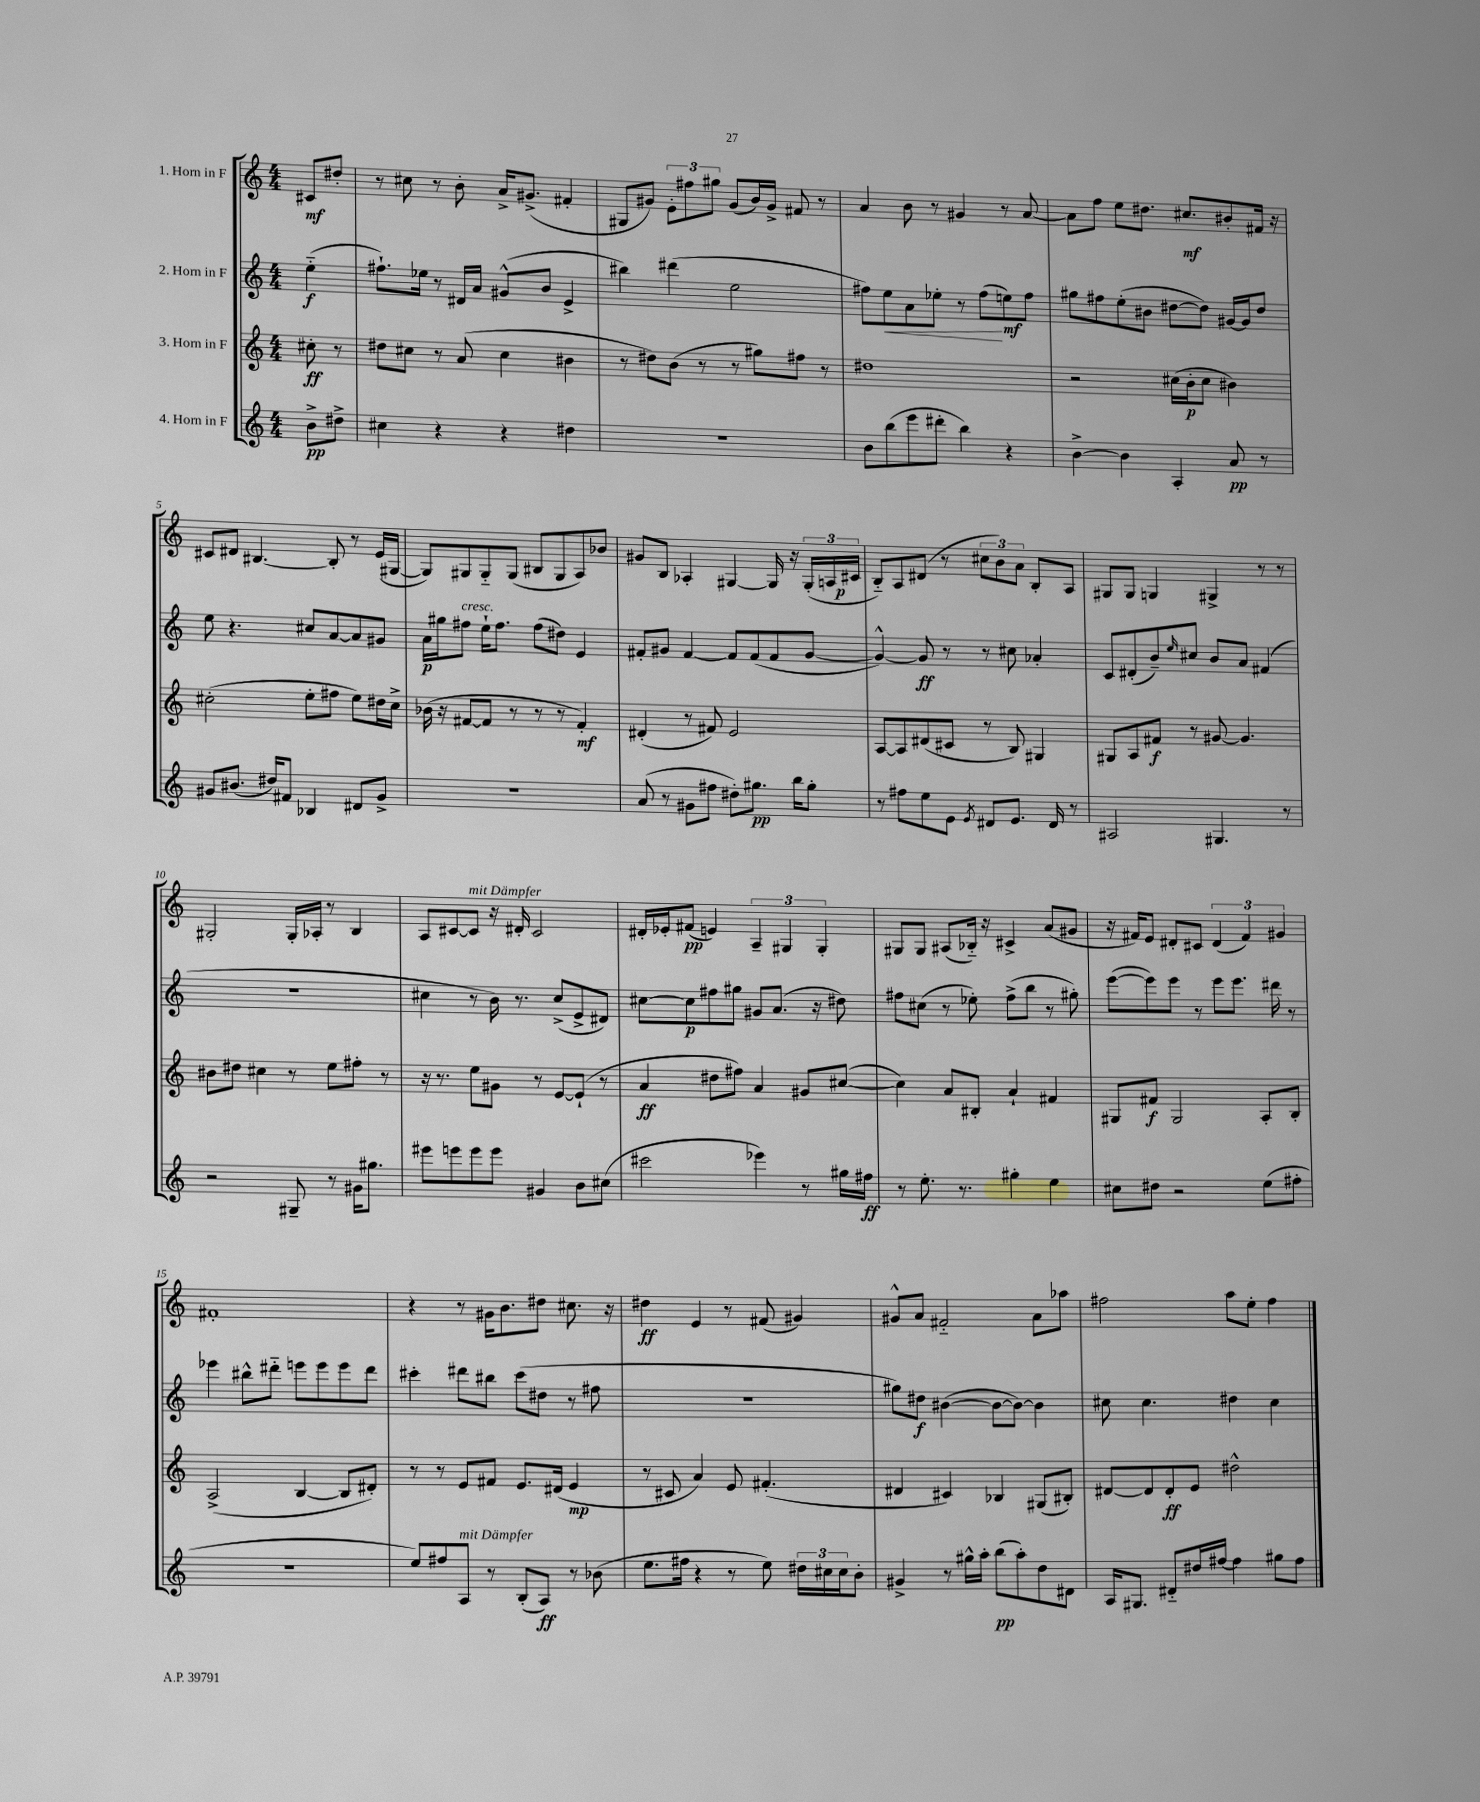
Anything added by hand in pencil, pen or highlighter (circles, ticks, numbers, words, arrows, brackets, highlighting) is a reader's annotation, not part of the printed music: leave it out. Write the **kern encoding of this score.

**kern	**dynam	**kern	**dynam	**kern	**dynam	**kern	**dynam
*part4	*part4	*part3	*part3	*part2	*part2	*part1	*part1
*staff4	*staff4	*staff3	*staff3	*staff2	*staff2	*staff1	*staff1
*I"4. Horn in F	*	*I"3. Horn in F	*	*I"2. Horn in F	*	*I"1. Horn in F	*
*clefG2	*	*clefG2	*	*clefG2	*	*clefG2	*
*k[]	*	*k[]	*	*k[]	*	*k[]	*
*M4/4	*	*M4/4	*	*M4/4	*	*M4/4	*
=	=	=	=	=	=	=	=
8b^\L	pp	8cc#X'\	ff	(4ee\	f	8c#X/L	mf
8dd#X^\J	.	8r	.	.	.	8dd#X'/J	.
=1	=1	=1	=1	=1	=1	=1	=1
4cc#X\	.	8dd#X\L	.	8.ff#X`\L)	.	8r	.
.	.	8cc#X\J	.	.	.	8cc#X\	.
.	.	.	.	16ee-X\Jk	.	.	.
4r	.	8r	.	8r	.	8r	.
.	.	(8a/	.	16d#X/LL	.	8b'\	.
.	.	.	.	16a/JJ	.	.	.
4r	.	4cc#\	.	(8g#X^^/L	.	16a^/KL	.
.	.	.	.	.	.	(8.g#X^/J	.
.	.	.	.	8b/J	.	.	.
4dd#X\	.	4b#X\	.	4e^/	.	4f#X'/	.
=2	=2	=2	=2	=2	=2	=2	=2
1r	.	8r	.	4bb#X\)	.	8G#X/L	.
.	.	8dd#X\L)	.	.	.	8g#X/J)	.
.	.	(8b\J	.	(4ddd#X\	.	12e'\L	.
.	.	.	.	.	.	12ff#X\	.
.	.	8r	.	.	.	.	.
.	.	.	.	.	.	12gg#X\J	.
.	.	8r	.	2ee\	.	(8g#/L	.
.	.	8gg#X\L)	.	.	.	16b/L)	.
.	.	.	.	.	.	16g#^/JJ	.
.	.	8ff#X\J	.	.	.	8f#X/	.
.	.	8r	.	.	.	8r	.
=3	=3	=3	=3	=3	=3	=3	=3
8b\L	.	1dd#X	.	8ff#X\L)	.	4a/	.
!	!	!	!	!	!LO:HP:b	!	!
(8bb\	.	.	.	8ee\	<	.	.
8eee\	.	.	.	8a\	.	8b\	.
8ddd#X'\J	.	.	.	8ee-X'\J	.	8r	.
4bb\)	.	.	.	8r	.	4g#X/	.
.	.	.	.	(8ff#\L	.	.	.
4r	.	.	.	8een\)	[ mf	8r	.
.	.	.	.	8ff#\J	.	[8a/	.
=4	=4	=4	=4	=4	=4	=4	=4
[4b^\	.	2r	.	8gg#X\L	.	8a\L]	.
.	.	.	.	8ff#X\	.	8ff\J	.
4b\]	.	.	.	(8ee'\	.	8ee\L	.
.	.	.	.	8b#X\J	.	8.dd#X\J	.
4A'/	.	(16cc#X\LL	.	[8dd#X\L	.	.	.
.	.	16b'\J	p	.	.	8.cc#X/L	mf
.	.	8cc#\J	.	8dd#\J])	.	.	.
8a/	pp	4b#X\)	.	[16g#X/LL	.	8b#X'/	.
.	.	.	.	16g#/J]	.	.	.
8r	.	.	.	8dd#/J	.	16f#X/Jk	.
.	.	.	.	.	.	16r	.
!!LO:LB:g=z
=5	=5	=5	=5	=5	=5	=5	=5
8g#X/L	.	(2cc#X'\	.	8ee\	.	8c#X/L	.
(8.b#X/J	.	.	.	4.r	.	8d#X/J	.
.	.	.	.	.	.	[4.B#X/	.
16dd#X/KL)	.	.	.	.	.	.	.
8f#X/J	.	.	.	.	.	.	.
4B-X/	.	8ee'\L	.	8cc#X/L	.	.	.
.	.	8ff#X\J	.	[8a/	.	8B#'/]	.
8d#X/L	.	8ee\L)	.	8a/]	.	8r	.
8g#^/J	.	16dd#X\L	.	8g#X/J	.	(16e/LL	.
.	.	16cc#^\JJ	.	.	.	[16G#X/JJ	.
=6	=6	=6	=6	=6	=6	=6	=6
1r	.	(16b-X\	.	16a\LL	p	8G#/L])	.
.	.	16r	.	16gg#X\J	.	.	.
!	!	!	!	!LO:TX:a:i:t=cresc.	!	!	!
.	.	[8f#X/L	.	8ff#X\J	.	8G#X/	.
.	.	8f#/J]	.	16ee`\KL	.	8G#/	.
.	.	.	.	8.ff#\J	.	.	.
.	.	8r	.	.	.	(8G#/J	.
.	.	8r	.	(8ff#\L	.	8B#X/L	.
.	.	8r	.	8dd#X\J)	.	8G#/	.
.	.	4f#'/)	mf	4e/	.	8A/)	.
.	.	.	.	.	.	8b-X/J	.
=7	=7	=7	=7	=7	=7	=7	=7
(8a/	.	(4d#X'/	.	8f#X'/L	.	8g#X/L	.
8r	.	.	.	8g#X/J	.	8B/J	.
8g#X\L	.	8r	.	[4f#/	.	4A-X'/	.
8ff#X\J	.	8f#X/)	.	.	.	.	.
8dd#X'\L)	.	2e/	.	8f#/L]	.	[4G#X/	.
8.gg#X\J	pp	.	.	(8f#/	.	.	.
.	.	.	.	8f#/	.	16G#/]	.
16bb\KL	.	.	.	.	.	16r	.
8gg#'\J	.	.	.	[8g#/J	.	(24G#'/LL	.
.	.	.	.	.	.	24An/	.
.	.	.	.	.	.	24c#X/JJ	p
=8	=8	=8	=8	=8	=8	=8	=8
8r	.	[8A/L	.	4g#^^/_)	.	8B/L)	.
8ff#X\L	.	8A/]	.	.	.	8A/	.
8ee\	.	(8d#X/	.	8g#/]	ff	(8d#X/J	.
8e\J	.	8c#X/J	.	8r	.	8r	.
8qe/	.	.	.	.	.	.	.
8d#X/L	.	8r	.	8r	.	12cc#X\L	.
.	.	.	.	.	.	12b\)	.
8.e/J	.	8B/)	.	8cc#X\	.	.	.
.	.	.	.	.	.	12a\J	.
.	.	4G#X/	.	4a-X'/	.	8B'/L	.
16d#/	.	.	.	.	.	.	.
8r	.	.	.	.	.	8A/J	.
=9	=9	=9	=9	=9	=9	=9	=9
2A#X/	.	8G#X/L	.	8c/L	.	8G#X/L	.
.	.	8A/	.	(8d#X'/	.	8G#/J	.
.	.	8f#X/J	f	8b~/)	.	4Gn/	.
.	.	.	.	16qqee/	.	.	.
.	.	8r	.	8cc#X/J	.	.	.
4.G#X/	.	[8g#X/	.	8b/L	.	4G#X^/	.
.	.	4.g#/]	.	8a/J	.	.	.
.	.	.	.	(4f#X/	.	8r	.
8r	.	.	.	.	.	8r	.
!!LO:LB:g=z
=10	=10	=10	=10	=10	=10	=10	=10
2r	.	8b#X\L	.	1r	.	2G#X'/	.
.	.	8dd#X\J	.	.	.	.	.
.	.	4cc#X\	.	.	.	.	.
8G#X~/	.	8r	.	.	.	16G#'/LL	.
.	.	.	.	.	.	16A-X'/JJ	.
8r	.	8ee\L	.	.	.	8r	.
16g#X\KL	.	8ff#X'\J	.	.	.	4B/	.
8.gg#X\J	.	.	.	.	.	.	.
.	.	8r	.	.	.	.	.
=11	=11	=11	=11	=11	=11	=11	=11
8eee#X\L	.	16r	.	4cc#X\	.	8A/L	.
.	.	8.r	.	.	.	.	.
8eeen\	.	.	.	.	.	[8c#X/	.
!	!	!	!	!	!	!LO:TX:a:i:t=mit Dämpfer	!
8eee\	.	8ee\L	.	8r	.	8c#/J]	.
8eee\J	.	8g#X\J	.	16b\)	.	16r	.
.	.	.	.	8.r	.	16d#X'/	.
4g#X/	.	8r	.	.	.	2c#/	.
.	.	[8e/L	.	(8cc#^/L	.	.	.
8b\L	.	(8e`/J]	.	8e^/	.	.	.
(8cc#X\J	.	8r	.	8d#X/J)	.	.	.
=12	=12	=12	=12	=12	=12	=12	=12
2ccc#X\	.	4a/	ff	[8cc#X\L	.	16d#X'/LL	.
.	.	.	.	.	.	16e-X'/J	.
.	.	.	.	8cc#\]	p	(8f#X/J	pp
.	.	8dd#X\L	.	8ff#X\	.	4en/)	.
.	.	8ff#X\J)	.	8gg#X\J	.	.	.
4eee-X\)	.	4a/	.	8g#X/L	.	6A~/	.
.	.	.	.	(8.a/J	.	.	.
.	.	.	.	.	.	6G#X/	.
8r	.	8g#X/L	.	.	.	.	.
.	.	.	.	16r	.	.	.
.	.	.	.	.	.	6G#'/	.
16gg#X\LL	.	([8cc#X/J	.	8dd#X\)	.	.	.
16ff#X\JJ	ff	.	.	.	.	.	.
=13	=13	=13	=13	=13	=13	=13	=13
8r	.	4cc#\])	.	8ff#X\L	.	8G#X/L	.
8.ee'\	.	.	.	(8cc#X\J	.	8G#/J	.
.	.	8a/L	.	8r	.	(8A#X/L	.
8.r	.	.	.	.	.	.	.
.	.	8B#X'/J	.	8ee-X'\)	.	16B-X/Jk)	.
.	.	.	.	.	.	16r	.
4gg#X'\	.	4a`/	.	(8ff#^\L	.	4c#X^/	.
.	.	.	.	8bb\J	.	.	.
4ee\	.	4f#X/	.	8r	.	(8a/L	.
.	.	.	.	8gg#X'\)	.	8g#X/J	.
=14	=14	=14	=14	=14	=14	=14	=14
8cc#X\L	.	8G#X/L	.	([8eee\L	.	16r	.
.	.	.	.	.	.	16f#X/KL)	.
8dd#X\J	.	8f#X/J	f	8eee\])	.	8e/J	.
2r	.	2G#/	.	8eee\J	.	8d#X'/L	.
.	.	.	.	8r	.	8c#X/J	.
.	.	.	.	8eee\L	.	(6d#/	.
.	.	.	.	8.eee\J	.	.	.
.	.	.	.	.	.	6f#/)	.
(8ee\L	.	8A'/L	.	.	.	.	.
.	.	.	.	16ddd#X\	.	.	.
.	.	.	.	.	.	6g#X/	.
8ff#X'\J	.	8B'/J	.	8r	.	.	.
!!LO:LB:g=z
=15	=15	=15	=15	=15	=15	=15	=15
1r	.	(2A^/	.	4eee-X\	.	1f#X'	.
.	.	.	.	8bb#X^^\L	.	.	.
.	.	.	.	8ddd#X\J	.	.	.
.	.	[4B/	.	8eeen\L	.	.	.
.	.	.	.	8eee\	.	.	.
.	.	8B/L]	.	8eee\	.	.	.
.	.	8d#X'/J)	.	8ddd#\J	.	.	.
=16	=16	=16	=16	=16	=16	=16	=16
8ee/L)	.	8r	.	4ccc#X'\	.	4r	.
8ff#X/	.	8r	.	.	.	.	.
!LO:TX:a:i:t=mit Dämpfer	!	!	!	!	!	!	!
8A/J	.	8e/L	.	8ddd#X\L	.	8r	.
8r	.	8f#X/J	.	8bb#X\J	.	16g#X\KL	.
.	.	.	.	.	.	8.b\	.
(8B'/L	.	8.e/L	.	(8ccc#\L	.	.	.
8A/J)	ff	.	.	8dd#X\J	.	8dd#X\J	.
.	.	(16d#X/Jk	.	.	.	.	.
8r	.	4e/	mp	8r	.	8.cc#X\	.
(8b-X\	.	.	.	8ff#X\	.	.	.
.	.	.	.	.	.	16r	.
=17	=17	=17	=17	=17	=17	=17	=17
8.ee\L	.	8r	.	1r	.	4dd#X\	ff
.	.	8c#X/	.	.	.	.	.
16ff#X\Jk	.	.	.	.	.	.	.
4r	.	4a/)	.	.	.	4e/	.
8r	.	8e/	.	.	.	8r	.
8ee\)	.	(4.f#X'/	.	.	.	(8f#X/	.
24dd#X\LL	.	.	.	.	.	4g#X/)	.
24cc#X\	.	.	.	.	.	.	.
24cc#\J	.	.	.	.	.	.	.
8b'\J	.	.	.	.	.	.	.
=18	=18	=18	=18	=18	=18	=18	=18
4g#X^/	.	4d#X/	.	8gg#X\L)	.	8g#X^^/L	.
.	.	.	.	8dd#X\J	f	8a/J	.
8r	.	4c#X/)	.	([4b#X\	.	2f#X/	.
16gg#X^^\LL	.	.	.	.	.	.	.
16aa'\JJ	.	.	.	.	.	.	.
(8bb\L	pp	4B-X/	.	8b#\L_	.	.	.
8aa'\)	.	.	.	8b#\J_)	.	.	.
8dd\	.	(8G#X/L	.	4b#\]	.	8a\L	.
8d#X\J	.	8B#X'/J)	.	.	.	8aa-X\J	.
=19	=19	=19	=19	=19	=19	=19	=19
16A/KL	.	[8d#X/L	.	8cc#X\	.	2ff#X\	.
8.G#X/J	.	.	.	.	.	.	.
.	.	8d#/]	.	4.cc#\	.	.	.
8d#X/L	.	8d#'/	ff	.	.	.	.
16dd#X/L	.	8e/J	.	.	.	.	.
[16ff#X/JJ	.	.	.	.	.	.	.
4ff#\]	.	2dd#X^^\	.	4dd#X\	.	8aa\L	.
.	.	.	.	.	.	8ee'\J	.
8gg#X\L	.	.	.	4cc#\	.	4ff#\	.
8ff#\J	.	.	.	.	.	.	.
==	==	==	==	==	==	==	==
*-	*-	*-	*-	*-	*-	*-	*-
